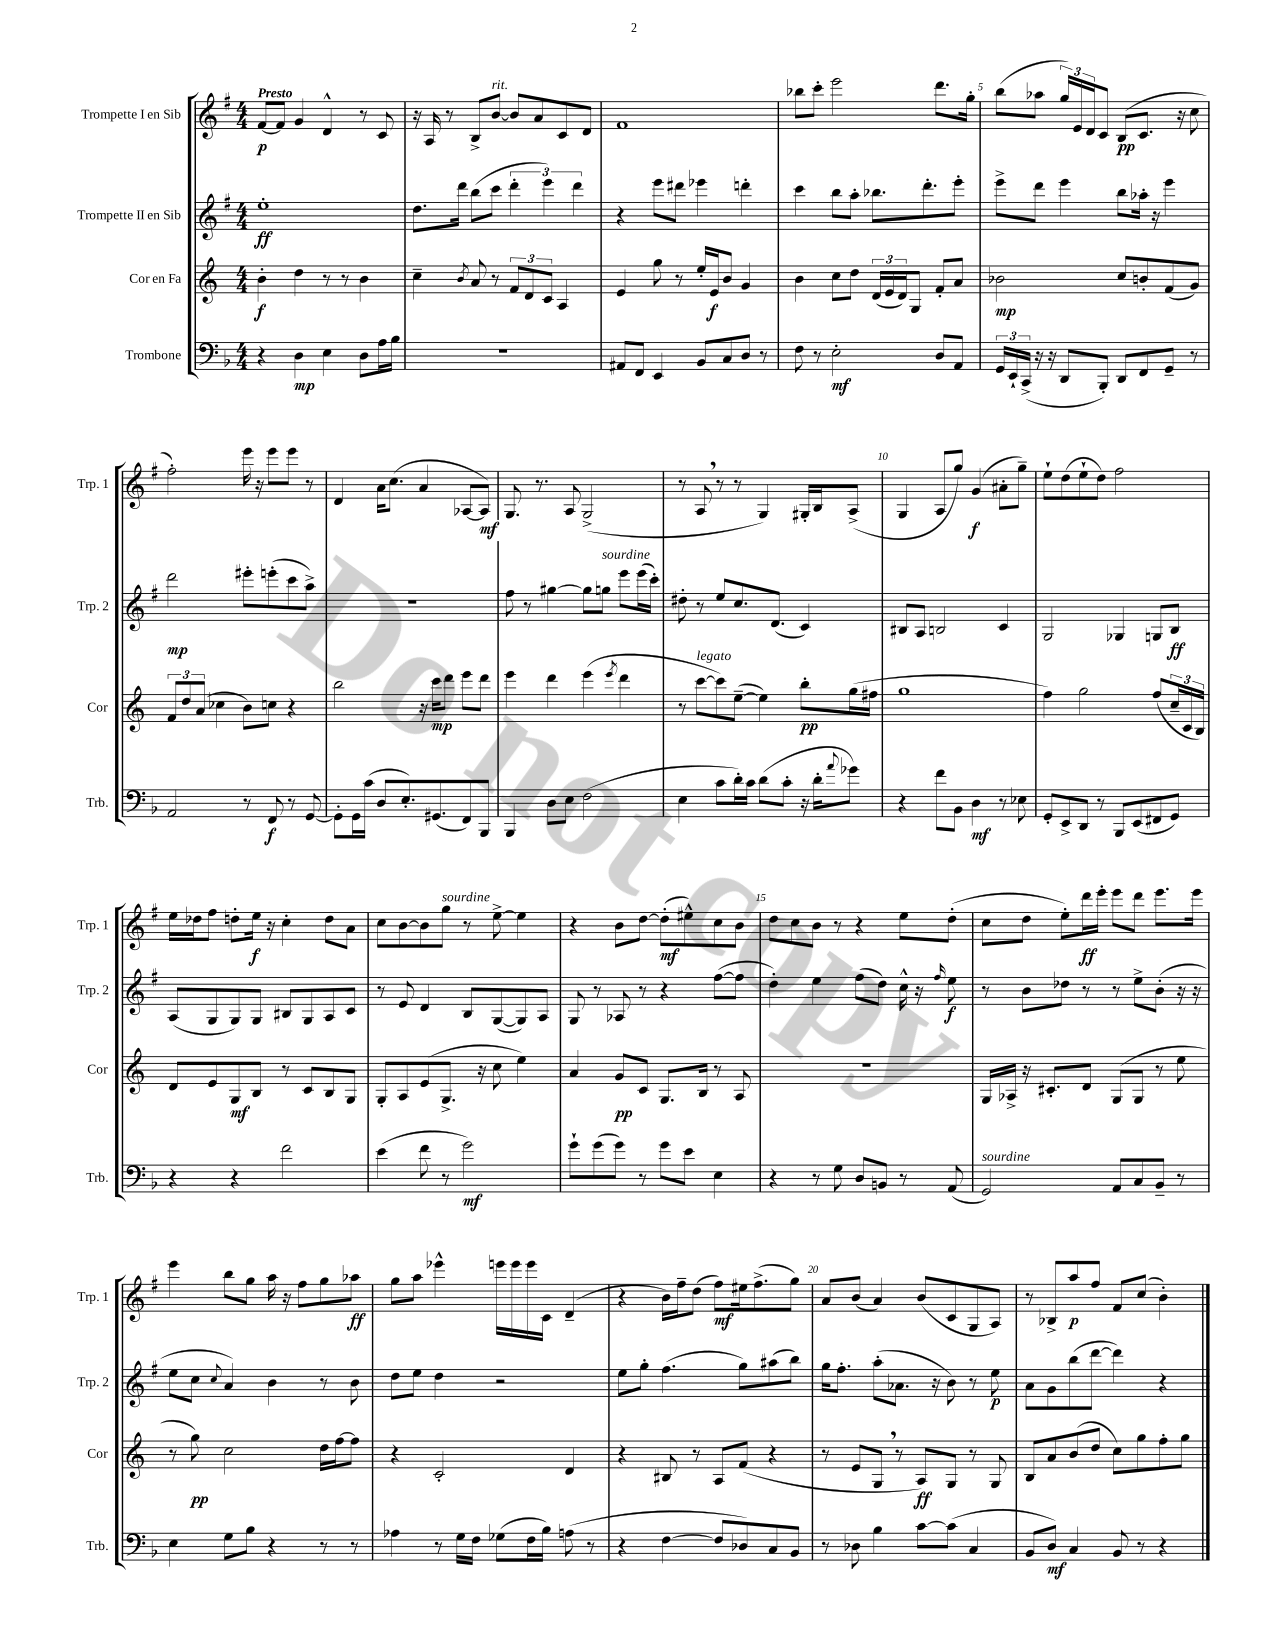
<<
\new StaffGroup <<
\new Staff = "s0" \with { instrumentName = "Trompette I en Sib" shortInstrumentName = "Trp. 1" } {
    \clef treble \key g \major \numericTimeSignature \time 4/4 \tempo "Presto"
    fis'8~\p fis'8 g'4 d'4-^ r8 c'8 |
    r16 a16 r8 b8-> b'8~^\markup { \italic "rit." } b'8 a'8 c'8 d'8 |
    fis'1 |
    bes''8 c'''8-. e'''2 d'''8. g''16-. |
    b''8( aes''8 \tuplet 3/2 { g''16) e'16 d'16 } c'8 b8\pp( c'8. r16 c''8 |
    fis''2-.) e'''16 r16 e'''8 e'''8 r8 |
    d'4 a'16 c''8.( a'4 aes8~ aes8\mf) |
    g8. r8. a8 g2->( |
    r8 a8 \breathe r8 r8 g4) gis16-. b16 a8->( |
    g4 a8 g''8) g'4\f( ais'8-. g''8--) |
    e''8-! d''8( e''8-! d''8) fis''2 |
    e''16 des''16 fis''8 d''8-. e''16\f r16 c''4-. d''8 a'8 |
    c''8 b'8~ b'8 g''8^\markup { \italic "sourdine" } r8 e''8~-> e''4 |
    r4 b'8 d''8~ d''8-.\mf( eis''8-^) c''8 b'8 |
    d''8 c''8 b'8 r8 r4 e''8 d''8-.( |
    c''8 d''8 e''8-.) d'''16\ff e'''16-. e'''8 d'''8 e'''8. e'''16 |
    e'''4 b''8 g''8 a''16 r16 fis''8 g''8 aes''8\ff |
    g''8 a''8 ees'''4-^ e'''16 e'''16 e'''16 c'16 d'4--( |
    r4 b'16) fis''16-- d''8( fis''8\mf) eis''16 fis''8.->( g''8) |
    a'8 b'8( a'4) b'8( c'8 g8 a8) |
    r8 bes8-> a''8\p fis''8 fis'8 c''8( b'4-.) \bar "|." |
}
\new Staff = "s1" \with { instrumentName = "Trompette II en Sib" shortInstrumentName = "Trp. 2" } {
    \clef treble \key g \major \numericTimeSignature \time 4/4
    e''1-.\ff |
    d''8. d'''16 b''8( c'''8 \tuplet 3/2 { d'''4-. e'''4) d'''4 } |
    r4 e'''8 dis'''8 ees'''4 d'''4-. |
    c'''4 b''8 a''8-. bes''8. d'''8.-. e'''8-. |
    e'''8-> d'''8 e'''4 b''8 aes''16-. r16 e'''4 |
    d'''2\mp eis'''8-. e'''8-.( c'''8 a''8->) |
    R1 |
    fis''8 r8 gis''4~ gis''8 g''8^\markup { \italic "sourdine" } e'''8 e'''16( c'''16-.) |
    dis''8-. r8 e''8 c''8. d'8.( c'4) |
    bis8 a8 b2 c'4 |
    g2 ges4 g8 b8\ff |
    a8( g8 g8) g8 bis8 g8 a8 c'8 |
    r8 e'8 d'4 b8 g8~( g8) a8 |
    g8 r8 aes8 r8 r4 fis''8~( fis''8 |
    d''4-.) e''4 fis''8( d''8) c''16-^ r16 \grace { fis''16 } e''8\f |
    r8 b'8 des''8 r8 r8 e''8-> b'8-.( r16 r16 |
    e''8 c''8 \appoggiatura { c''8 } a'4) b'4 r8 b'8 |
    d''8 e''8 d''4 r2 |
    e''8 g''8-. fis''4.( g''8) ais''8( b''8) |
    g''16 fis''8.-. a''8-.( aes'8. r16 b'8) r8 e''8\p |
    a'8 g'8 b''8( d'''8~ d'''4) r4 \bar "|." |
}
\new Staff = "s2" \with { instrumentName = "Cor en Fa" shortInstrumentName = "Cor" } {
    \clef treble \key c \major \numericTimeSignature \time 4/4
    b'4-.\f d''4 r8 r8 b'4 |
    c''4-- \acciaccatura { b'8 } a'8 r8 \tuplet 3/2 { f'8 d'8 c'8 } a4 |
    e'4 g''8 r8 e''16-. e'16\f b'8 g'4 |
    b'4 c''8 d''8 \tuplet 3/2 { d'16( e'16 d'16) } g8 f'8-. a'8 |
    bes'2\mp c''8 b'8-. f'8( g'8) |
    \tuplet 3/2 { f'8 d''8 a'8( } ces''4 b'8) c''8 r4 |
    b''2 r16 c'''16\mp d'''8 e'''8 d'''8 |
    e'''4 d'''4 e'''4( \acciaccatura { e'''8 } d'''4 |
    r8 c'''8~^\markup { \italic "legato" } c'''8) e''8~--( e''4) b''8-.\pp g''16( fis''16 |
    g''1 |
    f''4) g''2 f''8( \tuplet 3/2 { c''16-- c'16 b16) } |
    d'8 e'8 g8\mf b8 r8 c'8 b8 g8 |
    g8-. a8 e'8( g8.-> r16 c''8 e''4) |
    a'4 g'8\pp c'8 g8. b16 r8 a8 |
    R1 |
    g16 aes16-> r16 cis'8.-. d'8 g8( g8 r8 e''8 |
    r8 g''8\pp) c''2 d''16 f''16~ f''8 |
    r4 c'2-. d'4 |
    r4 bis8 r8 a8 f'8( r4 |
    r8 e'8 g8 \breathe r8 a8\ff) g8 r8 g8 |
    b8 a'8 b'8( d''8 c''8) g''8 f''8-. g''8 \bar "|." |
}
\new Staff = "s3" \with { instrumentName = "Trombone" shortInstrumentName = "Trb." } {
    \clef bass \key f \major \numericTimeSignature \time 4/4
    r4 d4\mp e4 d8 a16 bes16 |
    R1 |
    ais,8 f,8 e,4 bes,8 c8 d8 r8 |
    f8 r8 e2-.\mf d8 a,8 |
    \tuplet 3/2 { g,16 e,16-! c,16->( } r16 r16 d,8 bes,,8-.) d,8 f,8 g,8-- r8 |
    a,2 r8 f,8\f r8 g,8~ |
    g,8-. g,16 c'16( d8 e8.-.) gis,8.( f,8) bes,,8 |
    bes,,4 d8 e8 f2( |
    e4 c'8 d'16-.) c'16 d'8( c'8-. r16 d'16-. \appoggiatura { a'8 } ges'8) |
    r4 f'8 bes,8 d4\mf r8 ees8 |
    g,8-. e,8-> d,8 r8 bes,,8 e,8( fis,8 g,8) |
    r4 r4 f'2 |
    e'4( f'8 r8 g'2\mf) |
    g'8-! g'8( g'8) r8 g'8 e'8 e4 |
    r4 r8 g8 d8 b,8 r8 a,8( |
    g,2^\markup { \italic "sourdine" }) a,8 c8 bes,8-- r8 |
    e4 g8 bes8 r4 r8 r8 |
    aes4 r8 g16 f16 ges8( f16 bes16) a8( r8 |
    r4 f4~ f8 des8) c8 bes,8 |
    r8 des8 bes4 c'8~ c'8( c4 |
    bes,8 d8\mf) c4 bes,8 r8 r4 \bar "|." |
}
>>
>>
\layout { \context { \Score \override BarNumber.break-visibility = ##(#f #t #t) barNumberVisibility = #(every-nth-bar-number-visible 5) } }
